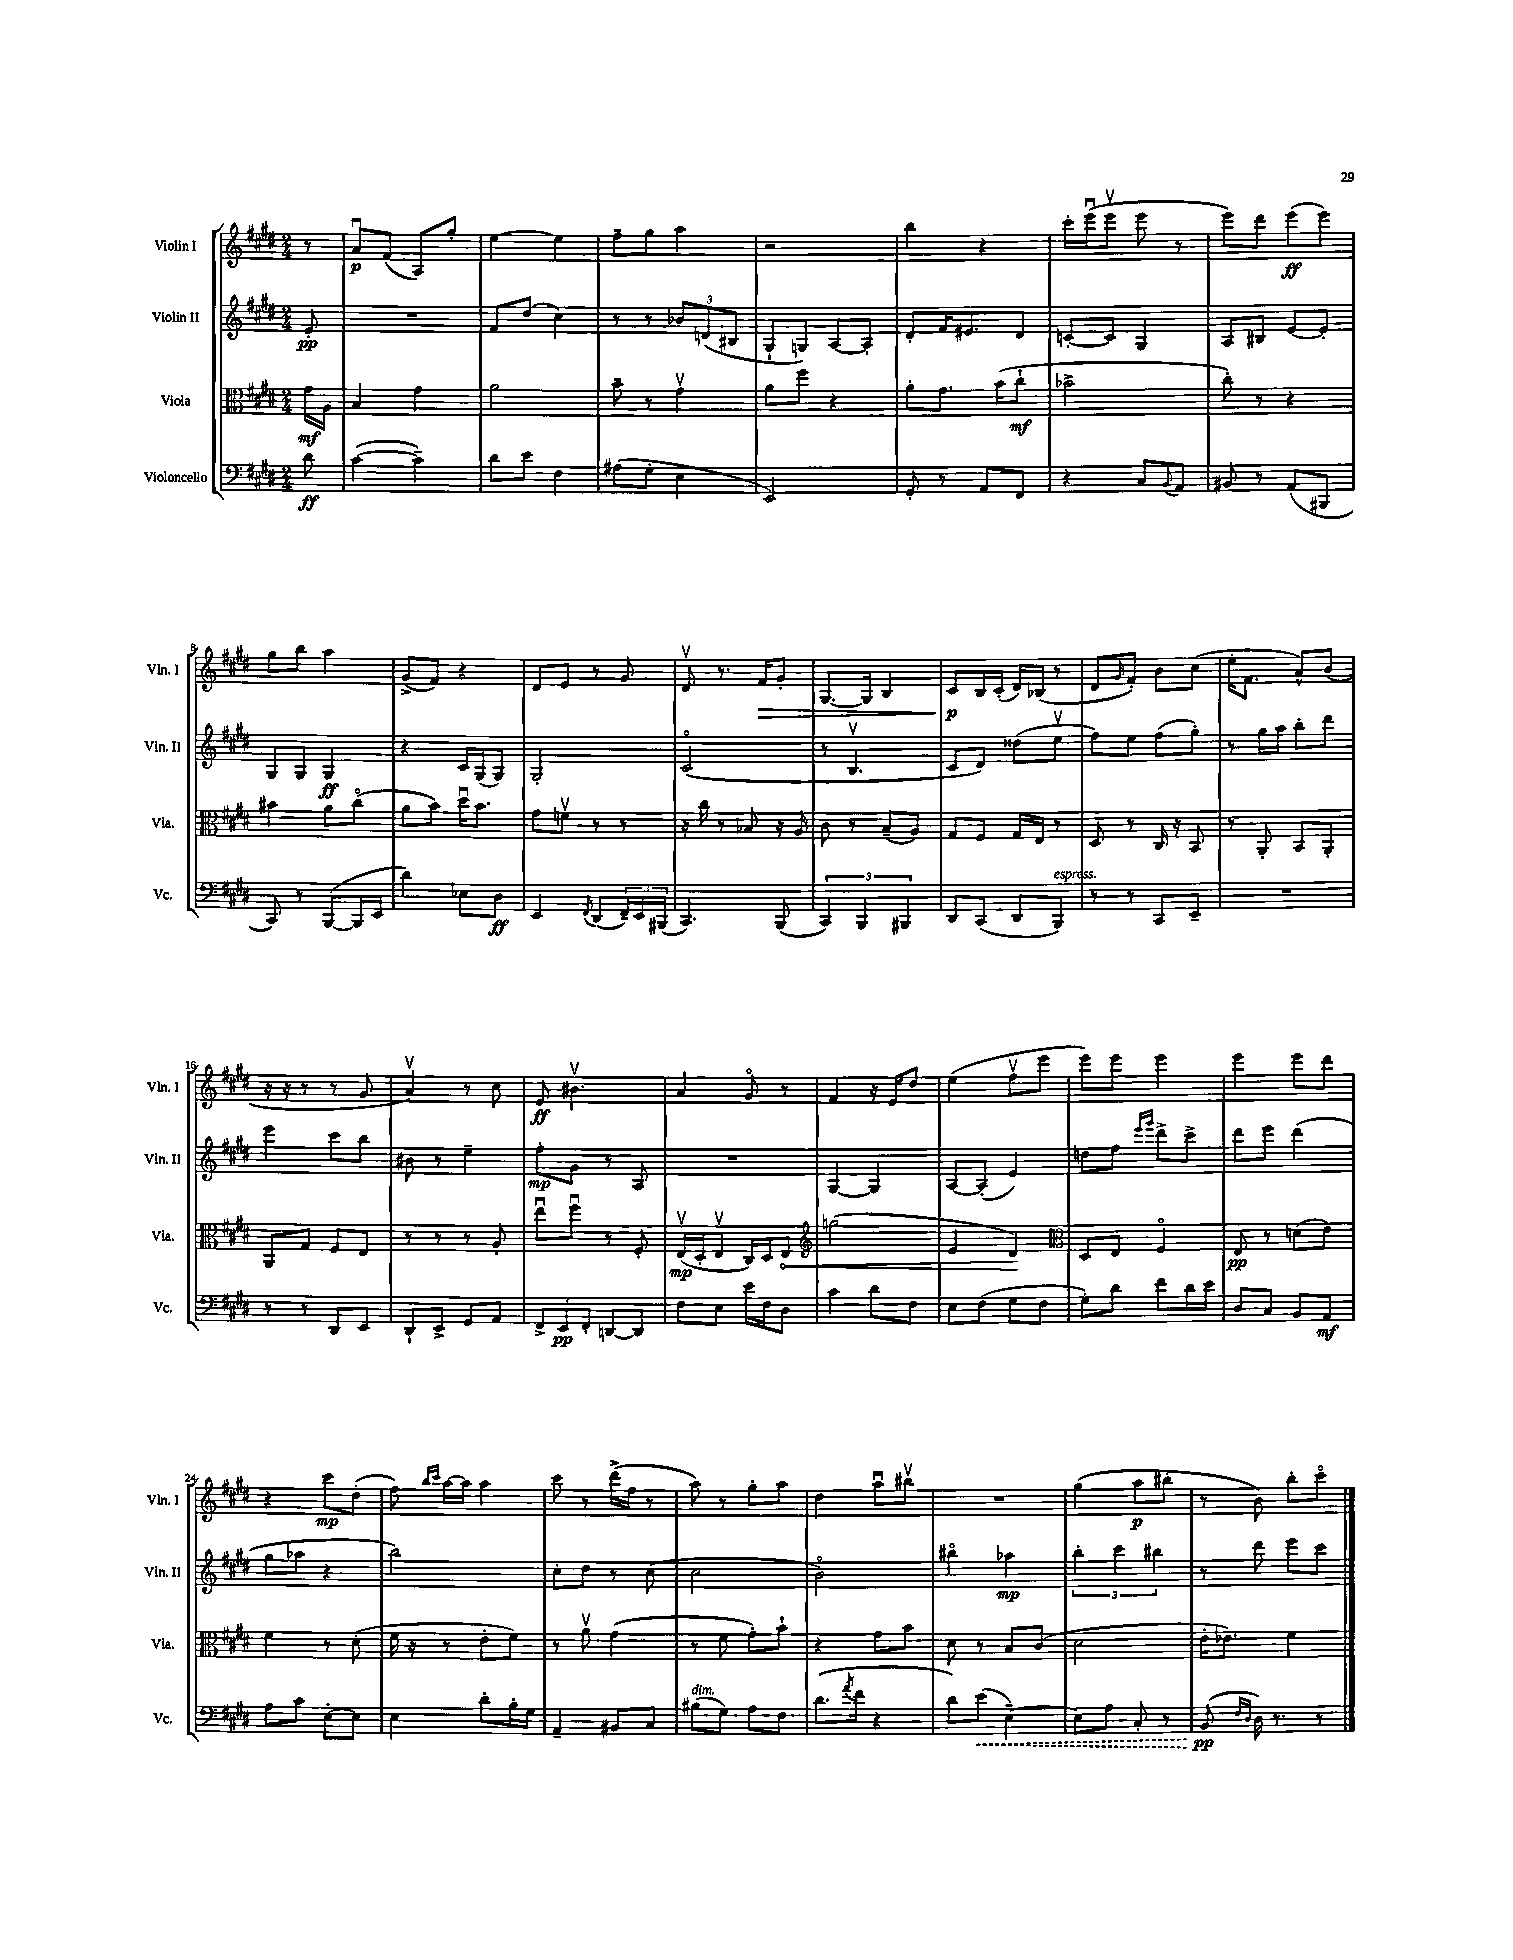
<<
\new StaffGroup <<
\new Staff = "s0" \with { instrumentName = "Violin I" shortInstrumentName = "Vln. I" } {
    \clef treble \key e \major \numericTimeSignature \time 2/4 \partial 8
    r8 |
    a'8\downbow\p fis'8( a8) gis''8-. |
    e''4~ e''4 |
    fis''8-- gis''8 a''4 |
    r2 |
    b''4 r4 |
    cis'''16-. e'''16\downbow( e'''8\upbow e'''8 r8 |
    e'''8) dis'''8 e'''8\ff( e'''8) |
    gis''8 b''8 a''4 |
    gis'8->( fis'8) r4 |
    dis'8 e'8 r8 gis'8 |
    dis'8\upbow r8. fis'16\> gis'8-. |
    gis8.~ gis16 b4 |
    cis'8\p\! b16 cis'16-.( dis'16) bes16( r8 |
    dis'8 \grace { gis'16 } fis'8-.) b'8 cis''8( |
    e''16-. fis'8. a'8-^) b'8( |
    r16 r16 r8 r8 gis'8 |
    a'4\upbow) r8 cis''8 |
    e'8\ff bis'4.\upbow |
    a'4 gis'8\flageolet r8 |
    fis'4 r16 e'16 dis''8 |
    e''4( fis''8\upbow e'''8 |
    e'''8) e'''8 e'''4 |
    e'''4 e'''8 dis'''8 |
    r4 cis'''8\mp dis''8-.( |
    fis''8) \grace { b''16 cis'''16 } a''16~ a''16 a''4 |
    cis'''8 r8 dis'''16->( fis''16 r8 |
    a''8) r8 gis''8-. a''8 |
    dis''4 a''8\downbow bis''8\upbow |
    R2 |
    gis''4( a''8\p bis''8-. |
    r8 b'8) b''8-. cis'''8\flageolet \bar "|." |
}
\new Staff = "s1" \with { instrumentName = "Violin II" shortInstrumentName = "Vln. II" } {
    \clef treble \key e \major \numericTimeSignature \time 2/4 \partial 8
    e'8-.\pp |
    R2 |
    fis'8 dis''8( cis''4) |
    r8 r8 \tuplet 3/2 { bes'8 d'8( bis8 } |
    gis8-! g8) a8~ a8-. |
    dis'8-. fis'16 eis'8. dis'8 |
    c'8~-. c'8 gis4 |
    a8 bis8 e'8~ e'8-. |
    gis8 gis8 gis4\ff |
    r4 cis'16 gis16( gis8) |
    gis2-. |
    cis'2\flageolet( |
    r8 b4.\upbow |
    cis'8 dis'8) disis''8( e''8\upbow |
    fis''8) e''8 fis''8( gis''8-.) |
    r8 gis''16 a''16 b''8-. dis'''8 |
    e'''4 cis'''8 b''8 |
    bis'8 r8 e''4-- |
    fis''8-.\mp gis'8 r8 a8 |
    R2 |
    gis4~ gis4 |
    a8~ a8-.( e'4) |
    d''8 fis''8 \grace { e'''16 gis'''16 } dis'''8-> cis'''8-> |
    dis'''8 e'''8 dis'''4( |
    gis''8 aes''8 r4 |
    b''2) |
    cis''8-. dis''8 r8 cis''8( |
    cis''2 |
    b'2\flageolet) |
    bis''4\flageolet aes''4\mp |
    \tuplet 3/2 { b''4-. cis'''4 bis''4 } |
    r8 dis'''8 e'''8 cis'''8 \bar "|." |
}
\new Staff = "s2" \with { instrumentName = "Viola" shortInstrumentName = "Vla." } {
    \clef alto \key e \major \numericTimeSignature \time 2/4 \partial 8
    gis'16\mf a16 |
    b4 gis'4 |
    a'2 |
    b'8-- r8 gis'4\upbow |
    a'8 fis''8 r4 |
    a'8-. gis'8. b'16( cis''8-!\mf |
    bes'2-> |
    cis''8-.) r8 r4 |
    bis'4 a'8 cis''8\flageolet( |
    a'8 b'8) dis''16\downbow b'8. |
    gis'8 f'8\upbow r8 r8 |
    r16 cis''16 r8 bes8 r16 a16 |
    cis'8 r8 b8--( a8) |
    gis8 fis8 gis16 e16 r8 |
    dis8 r8 cis16 r16 b,8 |
    r8 a,8-. b,8 a,8-. |
    a,8 gis8 fis8 e8 |
    r8 r8 r8 a8-. |
    e''8\downbow fis''8\downbow r8 fis8-. |
    e16\upbow\mp( dis16-. e8\upbow cis16) dis16 \once \override Hairpin.circled-tip = ##t e8\< |
    \clef treble g''2( |
    e'4 dis'4\!) |
    \clef alto dis8 e8 fis4\flageolet |
    e8\pp r8 d'8( e'8) |
    fis'4 r8 dis'8-.( |
    fis'16 r16 r8 e'8-. fis'8) |
    r8 a'8\upbow gis'4( |
    r8 fis'8 gis'8-.) b'8-! |
    r4 gis'8 b'8 |
    dis'8 r8 b8 cis'8( |
    dis'2 |
    e'16-. ees'8.) fis'4 \bar "|." |
}
\new Staff = "s3" \with { instrumentName = "Violoncello" shortInstrumentName = "Vc." } {
    \clef bass \key e \major \numericTimeSignature \time 2/4 \partial 8
    dis'8\ff |
    cis'4~( cis'4--) |
    dis'8 e'8 fis4 |
    ais8( gis8-. e4 |
    e,2) |
    gis,8-. r8 a,8 fis,8 |
    r4 cis8 \appoggiatura { b,8 } a,8 |
    bis,8 r8 a,8( bis,,8 |
    cis,8) r8 b,,8~( b,,16 e,16 |
    dis'4) ees8 dis8\ff |
    e,4 \acciaccatura { fis,8 } dis,8( \tuplet 3/2 { fis,16--) e,16 bis,,16( } |
    cis,4.) b,,8( |
    \tuplet 3/2 { cis,4) b,,4 bis,,4 } |
    dis,8 cis,8( dis,8 b,,8^\markup { \italic "espress." }) |
    r8 r8 cis,8 e,8-- |
    R2 |
    r8 r8 dis,8 e,8 |
    dis,8-! e,8-> gis,8 a,8 |
    \tuplet 3/2 { fis,8-> e,8\pp fis,8-. } d,8~ d,8 |
    fis8 e8 e'16 fis16 dis8 |
    cis'4 dis'8 fis8 |
    e8 fis8( gis8 fis8 |
    gis8-.) dis'8 fis'8 dis'16 e'16 |
    dis8 cis8 b,8 a,8\mf |
    a8 cis'8 e8~-. e8 |
    e4 dis'8-. b16-. gis16 |
    a,4-- bis,8 cis8 |
    bis8^\markup { \italic "dim." }( gis8) a8 fis8 |
    dis'8.( \acciaccatura { a'8 } fis'16 r4 |
    dis'8) \once \override Hairpin.style = #'dashed-line e'8\<( e4~--) |
    e8 a8 cis8-. r8 |
    b,8\pp\!( \grace { fis16 dis16 } dis16) r8. r8 \bar "|." |
}
>>
>>
